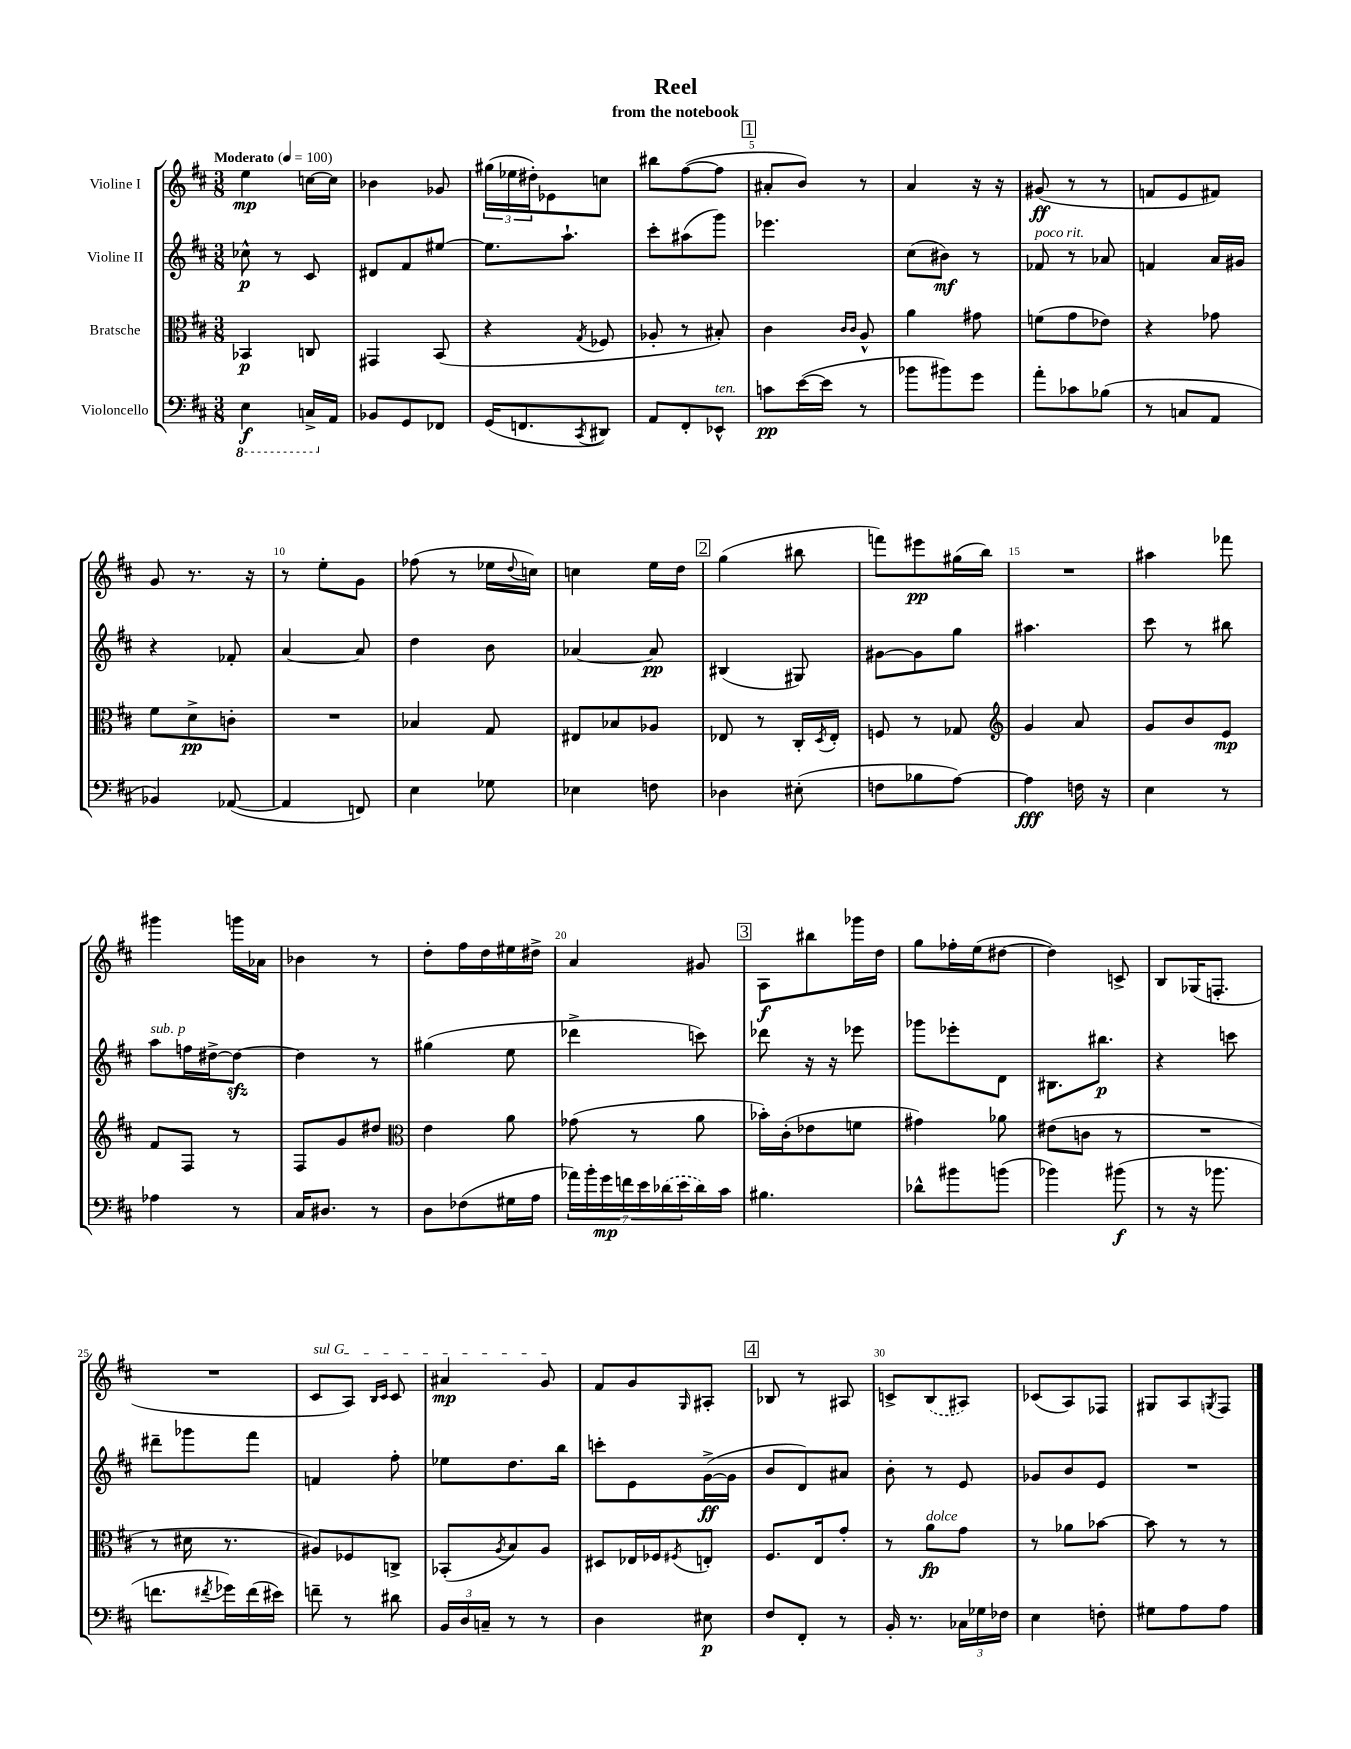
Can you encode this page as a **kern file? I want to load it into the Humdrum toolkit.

**kern	**dynam	**kern	**dynam	**kern	**dynam	**kern	**dynam
*part4	*part4	*part3	*part3	*part2	*part2	*part1	*part1
*staff4	*staff4	*staff3	*staff3	*staff2	*staff2	*staff1	*staff1
*I"Violoncello	*	*I"Bratsche	*	*I"Violine II	*	*I"Violine I	*
*clefF4	*	*clefC3	*	*clefG2	*	*clefG2	*
*k[f#c#]	*	*k[f#c#]	*	*k[f#c#]	*	*k[f#c#]	*
*M3/8	*	*M3/8	*	*M3/8	*	*M3/8	*
*MM100	*	*MM100	*	*MM100	*	*MM100	*
*8ba	*	*	*	*	*	*	*
=1	=1	=1	=1	=1	=1	=1	=1
!	!	!	!	!	!	!LO:TX:a:B:t=Moderato	!
4EE\	f	4BB-X/	p	8cc-X^^\	p	4ee\	mp
.	.	.	.	8r	.	.	.
16CCn^/LL	.	8Cn/	.	8c#/	.	[16ccn\LL	.
*X8ba	*	*	*	*	*	*	*
16AA/JJ	.	.	.	.	.	16cc\JJ]	.
=2	=2	=2	=2	=2	=2	=2	=2
8BB-X/L	.	4GG#X/	.	8d#X/L	.	4b-X\	.
8GG/	.	.	.	8f#/	.	.	.
8FF-X/J	.	(8BB/	.	[8ee#X/J	.	8g-X/	.
=3	=3	=3	=3	=3	=3	=3	=3
(16GG/KL	.	4r	.	8.ee#\L]	.	(24gg#X\LL	.
.	.	.	.	.	.	24ee-X\	.
8.FFn/	.	.	.	.	.	.	.
.	.	.	.	.	.	24dd#X'\J)	.
.	.	.	.	.	.	8e-X\	.
.	.	.	.	8.aa`\J	.	.	.
8qCC#/	.	8qG/	.	.	.	.	.
8DD#X/J)	.	8F-X/	.	.	.	8ccn\J	.
=4	=4	=4	=4	=4	=4	=4	=4
8AA/L	.	8A-X'/	.	8ccc#'\L	.	8bb#X\L	.
8FF#'/	.	8r	.	(8aa#X\	.	([8ff#\	.
!LO:TX:a:i:t=ten.	!	!	!	!	!	!	!
8EE-X^^/J	.	8B#X'/)	.	8ggg\J)	.	8ff#\J]	.
!!LO:REH:place=s1:t=1
=5	=5	=5	=5	=5	=5	=5	=5
8cn\L	pp	4c#\	.	4.eee-X\	.	8a#X'/L	.
([16e\L	.	.	.	.	.	8b/J)	.
16e\JJ]	.	.	.	.	.	.	.
.	.	16qqc#/LL	.	.	.	.	.
.	.	16qqc#/JJ	.	.	.	.	.
8r	.	8A^^/	.	.	.	8r	.
=6	=6	=6	=6	=6	=6	=6	=6
8b-X\L	.	4a\	.	(8cc#\L	.	4a/	.
8b#X\)	.	.	.	8b#X\J)	mf	.	.
8g\J	.	8g#X\	.	8r	.	16r	.
.	.	.	.	.	.	16r	.
=7	=7	=7	=7	=7	=7	=7	=7
!	!	!	!	!LO:TX:a:i:t=poco rit.	!	!	!
8a'\L	.	(8fn\L	.	8f-X/	.	(8g#X/	ff
8c-X\	.	8g\	.	8r	.	8r	.
(8B-X\J	.	8e-X\J)	.	8a-X/	.	8r	.
=8	=8	=8	=8	=8	=8	=8	=8
8r	.	4r	.	4fn/	.	8fn/L	.
8Cn/L	.	.	.	.	.	8e/	.
8AA/J	.	8g-X\	.	16a/LL	.	8f#X/J)	.
.	.	.	.	16g#X/JJ	.	.	.
!!LO:LB:g=z
=9	=9	=9	=9	=9	=9	=9	=9
4BB-X/)	.	8f#\L	.	4r	.	8g/	.
.	.	8d^\	pp	.	.	8.r	.
([8AA-X/	.	8cn'\J	.	8f-X'/	.	.	.
.	.	.	.	.	.	16r	.
=10	=10	=10	=10	=10	=10	=10	=10
4AA-/]	.	4.r	.	[4a/	.	8r	.
.	.	.	.	.	.	8ee'\L	.
8FFn/)	.	.	.	8a/]	.	8g\J	.
=11	=11	=11	=11	=11	=11	=11	=11
4E\	.	4B-X/	.	4dd\	.	(8ff-X\	.
.	.	.	.	.	.	8r	.
8G-X\	.	8G/	.	8b\	.	16ee-X\LL	.
.	.	.	.	.	.	8qqdd/	.
.	.	.	.	.	.	16ccn\JJ)	.
=12	=12	=12	=12	=12	=12	=12	=12
4E-X\	.	8E#X/L	.	[4a-X/	.	4ccn\	.
.	.	8B-X/	.	.	.	.	.
8Fn\	.	8A-X/J	.	8a-/]	pp	16ee\LL	.
.	.	.	.	.	.	16dd\JJ	.
!!LO:REH:place=s1:t=2
=13	=13	=13	=13	=13	=13	=13	=13
4D-X\	.	8E-X/	.	(4B#X/	.	(4gg\	.
.	.	8r	.	.	.	.	.
(8E#X'\	.	16C#'/LL	.	8G#X/)	.	8bb#X\	.
.	.	8qD/	.	.	.	.	.
.	.	16E-'/JJ	.	.	.	.	.
=14	=14	=14	=14	=14	=14	=14	=14
8Fn\L	.	8Fn/	.	[8g#X\L	.	8fffn\L)	.
8B-X\	.	8r	.	8g#\]	.	8eee#X\	pp
[8A\J)	.	8G-X/	.	8gg\J	.	(16gg#X\L	.
.	.	.	.	.	.	16bb\JJ)	.
=15	=15	=15	=15	=15	=15	=15	=15
*	*	*clefG2	*	*	*	*	*
4A\]	fff	4g/	.	4.aa#X\	.	4.r	.
16Fn\	.	8a/	.	.	.	.	.
16r	.	.	.	.	.	.	.
=16	=16	=16	=16	=16	=16	=16	=16
4E\	.	8g/L	.	8ccc#\	.	4aa#X\	.
.	.	8b/	.	8r	.	.	.
8r	.	8e/J	mp	8bb#X\	.	8fff-X\	.
!!LO:LB:g=z
=17	=17	=17	=17	=17	=17	=17	=17
!	!	!	!	!LO:TX:a:i:t=sub. p	!	!	!
4A-X\	.	8f#/L	.	8aa\L	.	4ggg#X\	.
.	.	8F#/J	.	16ffn\L	.	.	.
.	.	.	.	[16dd#X^\J	.	.	.
8r	.	8r	.	8dd#zz\J_	.	16gggn\LL	.
.	.	.	.	.	.	16a-X\JJ	.
=18	=18	=18	=18	=18	=18	=18	=18
16C#/KL	.	8F#/L	.	4dd#\]	.	4b-X\	.
8.D#X/J	.	.	.	.	.	.	.
.	.	8g/	.	.	.	.	.
8r	.	8dd#X/J	.	8r	.	8r	.
=19	=19	=19	=19	=19	=19	=19	=19
*	*	*clefC3	*	*	*	*	*
8D\L	.	4e\	.	(4gg#X\	.	8dd'\L	.
(8F-X\	.	.	.	.	.	16ff#\L	.
.	.	.	.	.	.	16dd\	.
16G#X\L	.	8a\	.	8ee\	.	16ee#X\	.
16A\JJ	.	.	.	.	.	16dd#X^\JJ	.
=20	=20	=20	=20	=20	=20	=20	=20
28a-X\LL)	.	(8g-X\	.	4ddd-X^\	.	4a/	.
28b'\	.	.	.	.	.	.	.
28g\	mp	.	.	.	.	.	.
28fn\	.	.	.	.	.	.	.
.	.	8r	.	.	.	.	.
28e\	.	.	.	.	.	.	.
(28d-X\	.	.	.	.	.	.	.
28e\	.	.	.	.	.	.	.
16d-\)	.	8a\	.	8cccn\)	.	8g#X/	.
16c#\JJ	.	.	.	.	.	.	.
!!LO:REH:place=s1:t=3
=21	=21	=21	=21	=21	=21	=21	=21
4.B#X\	.	16b-X'\LL)	.	8ddd-X\	.	8A\L	f
.	.	(16c#'\J	.	.	.	.	.
.	.	8e-X\	.	16r	.	8bb#X\	.
.	.	.	.	16r	.	.	.
.	.	8fn\J	.	8eee-X\	.	16ggg-X\L	.
.	.	.	.	.	.	16dd\JJ	.
=22	=22	=22	=22	=22	=22	=22	=22
8d-X^^\L	.	4g#X\)	.	8ggg-X\L	.	8gg\L	.
8b#X\	.	.	.	8eee-X'\	.	16ff-X'\L	.
.	.	.	.	.	.	(16ee\J	.
(8bn\J	.	8a-X\	.	8d\J	.	[8dd#X\J	.
=23	=23	=23	=23	=23	=23	=23	=23
4b-X\)	.	(8e#X\L	.	8.B#X\L	.	4dd#\])	.
.	.	8cn\J	.	.	.	.	.
.	.	.	.	8.bb#X\J	p	.	.
(8b#X\	f	8r	.	.	.	8cn^/	.
=24	=24	=24	=24	=24	=24	=24	=24
8r	.	4.r	.	4r	.	8B/L	.
16r	.	.	.	.	.	(16G-X/K	.
8.b-X\	.	.	.	.	.	8.Fn'/J	.
.	.	.	.	8cccn\	.	.	.
!!LO:LB:g=z
=25	=25	=25	=25	=25	=25	=25	=25
8.fn\L	.	8r	.	8ddd#X~\L	.	4.r	.
.	.	16d#X\	.	8ggg-X\	.	.	.
8qf#X/	.	.	.	.	.	.	.
16g-X\L)	.	8.r	.	.	.	.	.
(16f#\	.	.	.	8fff#\J	.	.	.
16e#X\JJ)	.	.	.	.	.	.	.
=26	=26	=26	=26	=26	=26	=26	=26
!	!	!	!	!	!	!LO:TX:a:i:t=sul G	!
8fn~\	.	8A#X/L)	.	4fn/	.	8c#/L	.
8r	.	8F-X/	.	.	.	8A/J)	.
.	.	.	.	.	.	16qqB/LL	.
.	.	.	.	.	.	16qqc#/JJ	.
8d#X\	.	8Cn^/J	.	8ff#'\	.	8c#/	.
=27	=27	=27	=27	=27	=27	=27	=27
24BB/LL	.	(8BB-X'/L	.	8ee-X\L	.	4a#X/	mp
24D/	.	.	.	.	.	.	.
24Cn~/JJ	.	.	.	.	.	.	.
.	.	8qA/	.	.	.	.	.
8r	.	8B/)	.	8.dd\	.	.	.
8r	.	8A/J	.	.	.	8g/	.
.	.	.	.	16bb\Jk	.	.	.
=28	=28	=28	=28	=28	=28	=28	=28
4D\	.	8D#X/L	.	8cccn'\L	.	8f#/L	.
.	.	16E-X/L	.	8e\	.	8g/	.
.	.	16F-X/J	.	.	.	.	.
.	.	8qF#X/	.	.	.	16qqG/	.
8E#X\	p	8En'/J	.	([16g^\L	ff	8A#X'/J	.
.	.	.	.	16g\JJ]	.	.	.
!!LO:REH:place=s1:t=4
=29	=29	=29	=29	=29	=29	=29	=29
8F#/L	.	8.F#/L	.	8b/L	.	8B-X/	.
8FF#'/J	.	.	.	8d/)	.	8r	.
.	.	16E/k	.	.	.	.	.
8r	.	8g'/J	.	8a#X/J	.	8A#X/	.
=30	=30	=30	=30	=30	=30	=30	=30
16BB'/	.	8r	.	8b'\	.	8cn^/L	.
8.r	.	.	.	.	.	.	.
!	!	!LO:TX:a:i:t=dolce	!	!	!	!	!
.	.	8a\L	fp	8r	.	(8B/	.
24C-X\LL	.	8g\J	.	8e/	.	8A#X/J)	.
24G-X\	.	.	.	.	.	.	.
24F-X\JJ	.	.	.	.	.	.	.
=31	=31	=31	=31	=31	=31	=31	=31
4E\	.	8r	.	8g-X/L	.	(8c-X/L	.
.	.	8a-X\L	.	8b/	.	8A/)	.
8Fn'\	.	[8b-X\J	.	8e/J	.	8F-X/J	.
=32	=32	=32	=32	=32	=32	=32	=32
8G#X\L	.	8b-\]	.	4.r	.	8G#X/L	.
8A\	.	8r	.	.	.	8A/	.
.	.	.	.	.	.	8qGn/	.
8A\J	.	8r	.	.	.	8F#/J	.
==	==	==	==	==	==	==	==
*-	*-	*-	*-	*-	*-	*-	*-
